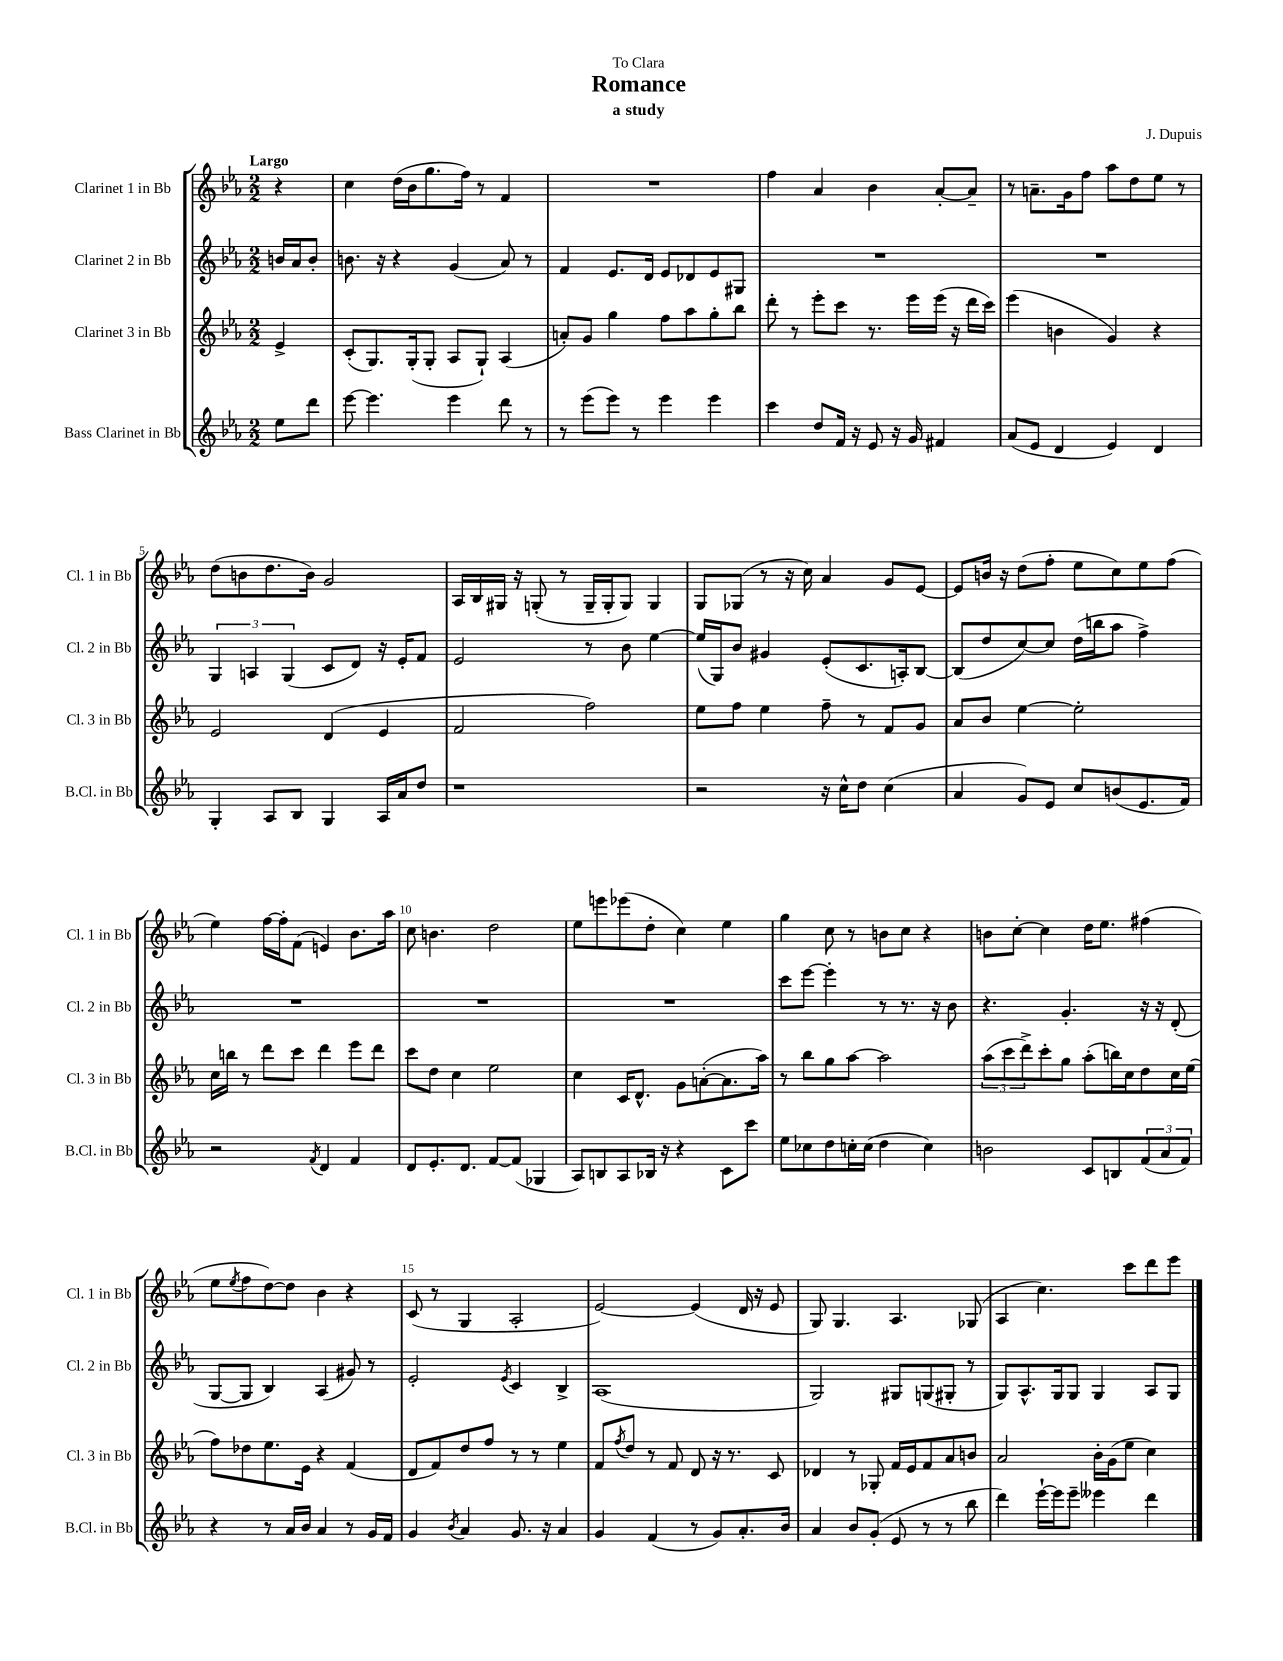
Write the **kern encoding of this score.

**kern	**kern	**kern	**kern
*part4	*part3	*part2	*part1
*staff4	*staff3	*staff2	*staff1
*I"Bass Clarinet in Bb	*I"Clarinet 3 in Bb	*I"Clarinet 2 in Bb	*I"Clarinet 1 in Bb
*I'B.Cl. in Bb	*I'Cl. 3 in Bb	*I'Cl. 2 in Bb	*I'Cl. 1 in Bb
*clefG2	*clefG2	*clefG2	*clefG2
*k[b-e-a-]	*k[b-e-a-]	*k[b-e-a-]	*k[b-e-a-]
*M2/2	*M2/2	*M2/2	*M2/2
=	=	=	=
!	!	!	!LO:TX:a:B:t=Largo
8ee-\L	4e-^/	16bn/LL	4r
.	.	16a-/J	.
8ddd\J	.	8b'/J	.
=1	=1	=1	=1
[8eee-\	(8c'/L	8.bn\	4cc\
4.eee-\]	8.G/)	.	.
.	.	16r	.
.	.	4r	(16dd\LL
.	(16G'/k	.	16b-\J
.	8G'/J	.	8.gg\
4eee-\	8A-/L	(4g/	.
.	.	.	16ff\Jk)
.	8G`/J)	.	8r
8ddd\	(4A-/	8a-/)	4f/
8r	.	8r	.
=2	=2	=2	=2
8r	8an'/L)	4f/	1r
(8eee-\L	8g/J	.	.
8eee-\J)	4gg\	8.e-/L	.
8r	.	.	.
.	.	16d/Jk	.
4eee-\	8ff\L	8e-/L	.
.	8aa-\	8d-X/	.
4eee-\	8gg'\	8e-/	.
.	8bb-\J	8G#X/J	.
=3	=3	=3	=3
4ccc\	8ddd'\	1r	4ff\
.	8r	.	.
8dd/L	8eee-'\L	.	4a-/
16f/Jk	8ccc\J	.	.
16r	.	.	.
8e-/	8.r	.	4b-\
16r	.	.	.
16g/	16eee-\LL	.	.
4f#X/	(16eee-\JJ	.	[8a-'/L
.	16r	.	.
.	16ddd\LL	.	8a-~/J]
.	16ccc\JJ)	.	.
=4	=4	=4	=4
(8a-/L	(4eee-\	1r	8r
8e-/J	.	.	8.an~\L
4d/	4bn\	.	.
.	.	.	16g\k
.	.	.	8ff\J
4e-/)	4g/)	.	8aa-\L
.	.	.	8dd\
4d/	4r	.	8ee-\J
.	.	.	8r
!!LO:LB:g=z
=5	=5	=5	=5
4G'/	2e-/	6G/	(8dd\L
.	.	.	8bn\
.	.	6An/	.
8A-/L	.	.	8.dd\
.	.	(6G/	.
8B-/J	.	.	.
.	.	.	16b\Jk)
4G/	(4d/	8c/L	2g/
.	.	8d/J)	.
16A-/LL	4e-/	16r	.
16a-/J	.	16e-'/KL	.
8dd/J	.	8f/J	.
=6	=6	=6	=6
1r	2f/	2e-/	16A-/LL
.	.	.	16B-/
.	.	.	16G#X/JJ
.	.	.	16r
.	.	.	(8Gn'/
.	.	.	8r
.	2ff\)	8r	16G~/LL
.	.	.	16G'/J
.	.	8b-\	8G/J)
.	.	[4ee-\	4G/
=7	=7	=7	=7
2r	8ee-\L	(16ee-/LL]	8G/L
.	.	16G/J)	.
.	8ff\J	8b-/J	(8G-X/J
.	4ee-\	4g#X/	8r
.	.	.	16r
.	.	.	16cc\)
16r	8ff~\	(8e-'/L	4a-/
16cc^^\KL	.	.	.
8dd\J	8r	8.c/	.
(4cc\	8f/L	.	8g/L
.	.	16An'/k)	.
.	8g/J	[8B-/J	[8e-/J
=8	=8	=8	=8
4a-/	8a-/L	(8B-/L]	8e-/L]
.	8b-/J	8dd/	16bn/Jk
.	.	.	16r
8g/L)	[4ee-\	[8cc/)	(8dd\L
8e-/J	.	8cc/J]	8ff'\J
8cc/L	2ee-'\]	(16dd\LL	8ee-\L
.	.	16bbn\J	.
(8bn/	.	8aa-\J	8cc\)
8.e-/	.	4ff^\)	8ee-\
.	.	.	(8ff\J
16f/Jk)	.	.	.
!!LO:LB:g=z
=9	=9	=9	=9
2r	16cc\LL	1r	4ee-\)
.	16bbn\JJ	.	.
.	8r	.	.
.	8ddd\L	.	[16ff\LL
.	.	.	16ff'\J]
.	8ccc\J	.	(8f\J
8qf/	.	.	.
4d/	4ddd\	.	4en/)
4f/	8eee-\L	.	8.b-\L
.	8ddd\J	.	.
.	.	.	16aa-\Jk
=10	=10	=10	=10
8d/L	8ccc\L	1r	8cc\
8.e-'/	8dd\J	.	4.bn\
.	4cc\	.	.
8.d/J	.	.	.
[8f/L	2ee-\	.	2dd\
(8f/J]	.	.	.
4G-X/	.	.	.
=11	=11	=11	=11
8A-/L)	4cc\	1r	8ee-\L
8Bn/	.	.	8eeen\
8A-/	16c/KL	.	(8eee-X\
.	8.d^^/J	.	.
16B-X/Jk	.	.	8dd'\J
16r	.	.	.
4r	8g\L	.	4cc\)
.	([8an'\	.	.
8c\L	8.a\]	.	4ee-\
8ccc\J	.	.	.
.	16aa-\Jk)	.	.
=12	=12	=12	=12
8ee-\L	8r	8ccc\L	4gg\
8cc-X\	8bb-\L	[8eee-\J	.
8dd\	8gg\	4eee-'\]	8cc\
16ccn'\L	[8aa-\J	.	8r
(16cc\JJ	.	.	.
4dd\	2aa-\]	8r	8bn\L
.	.	8.r	8cc\J
4cc\)	.	.	4r
.	.	16r	.
.	.	8b-\	.
=13	=13	=13	=13
2bn\	(12aa-\L	4.r	8bn\L
.	12ccc\	.	.
.	.	.	[8cc'\J
.	12ddd^\)	.	.
.	8ccc'\	.	4cc\]
.	8gg\J	4.g'/	.
8c/L	(8aa-'\L	.	16dd\KL
.	.	.	8.ee-\J
8Bn/	16bbn\L)	.	.
.	16cc\J	.	.
(12f/	8dd\	16r	(4ff#X\
.	.	16r	.
12a-/	.	.	.
.	16cc\L	(8d'/	.
12f/J)	.	.	.
.	(16ee-\JJ	.	.
!!LO:LB:g=z
=14	=14	=14	=14
4r	8ff\L)	[8G/L	8ee-\L
.	.	.	8qee-/
.	8dd-X\	8G/J]	8ff\
8r	8.ee-\	4B-/)	[8dd\)
16a-/LL	.	.	8dd\J]
16b-/JJ	16e-\Jk	.	.
4a-/	4r	(4A-/	4b-\
8r	(4f/	8g#X/)	4r
16g/LL	.	8r	.
16f/JJ	.	.	.
=15	=15	=15	=15
4g/	8d/L	2e-'/	(8c/
.	8f/)	.	8r
8qb-/	.	.	.
4a-/	8dd/	.	4G/
.	8ff/J	.	.
.	.	8qe-/	.
8.g/	8r	4c/	2A-'/
.	8r	.	.
16r	.	.	.
4a-/	4ee-\	4B-^/	.
=16	=16	=16	=16
4g/	8f/L	(1A-	[2e-/)
.	8qff/	.	.
.	8dd/J	.	.
(4f/	8r	.	.
.	8f/	.	.
8r	8d/	.	(4e-/]
8g/L)	16r	.	.
.	8.r	.	.
8.a-'/	.	.	16d/
.	.	.	16r
.	8c/	.	8e-/
16b-/Jk	.	.	.
=17	=17	=17	=17
4a-/	4d-X/	2G/)	8G/)
.	.	.	4.G/
8b-/L	8r	.	.
(8g'/J	8G-X'/	.	.
8e-/	16f/LL	8G#X/L	4.A-/
.	16e-/J	.	.
8r	8f/	(8Gn/	.
8r	8a-/	8G#X'/J	.
8bb-\	8bn/J	8r	(8G-X/
=18	=18	=18	=18
4ddd\)	2a-/	8G/L)	4A-/
.	.	8.A-^^/	.
[16eee-`\LL	.	.	4.cc\)
16eee-\J]	.	16G/k	.
8eee-~\J	.	8G/J	.
4eee--X\	16b-'\LL	4G/	.
.	(16g\J	.	.
.	8ee-\J	.	8ccc\L
4ddd\	4cc\)	8A-/L	8ddd\
.	.	8G/J	8eee-\J
==	==	==	==
*-	*-	*-	*-
